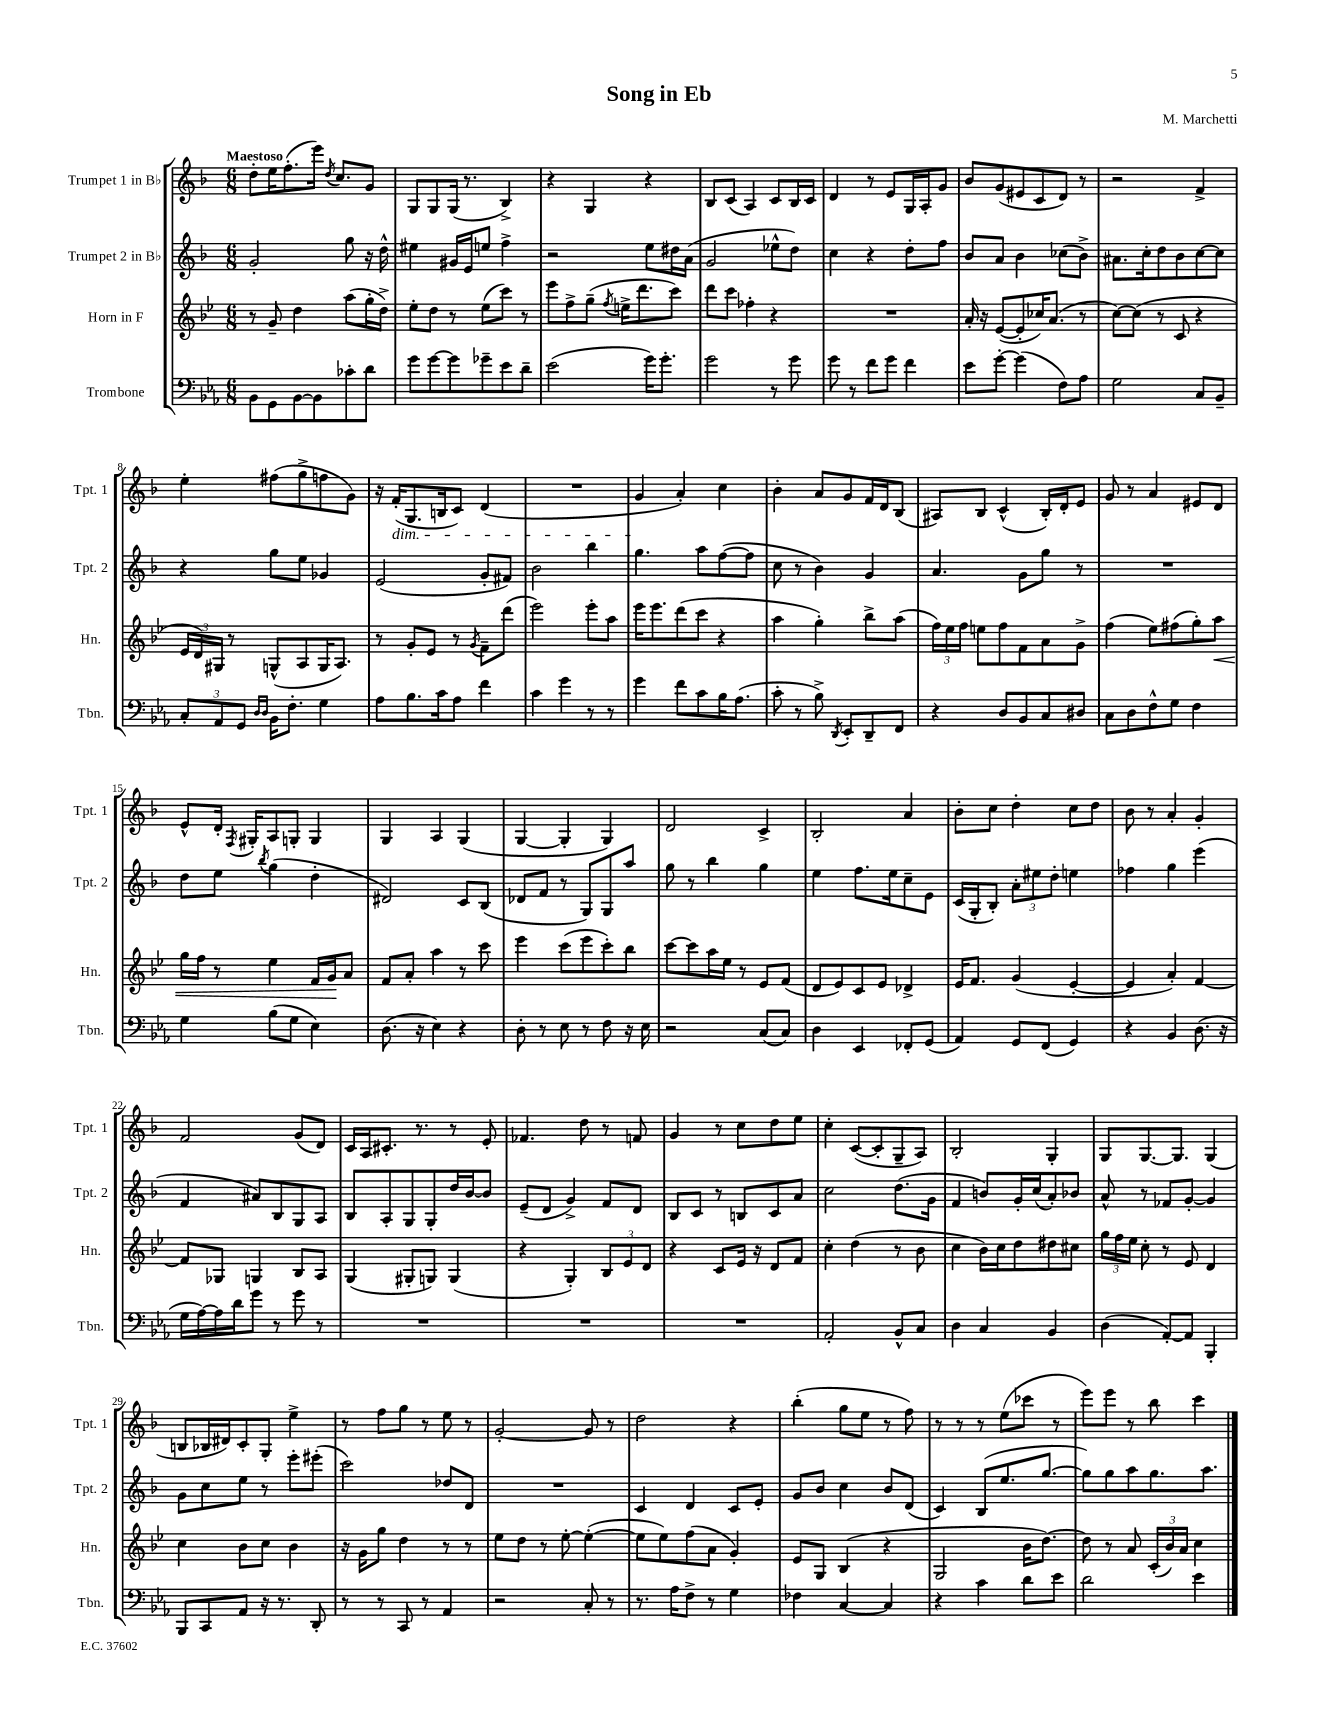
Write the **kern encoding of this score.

**kern	**kern	**kern	**kern
*staff4	*staff3	*staff2	*staff1
*clefF4	*clefG2	*clefG2	*clefG2
*k[b-e-a-]	*k[b-e-]	*k[b-]	*k[b-]
*M6/8	*M6/8	*M6/8	*M6/8
8BB-	8r	2g'	8dd'
8GG	8g~	.	16ee
.	.	.	(8.ff'
[8BB-	4dd	.	.
8BB-]	.	.	16eee)
.	.	.	8qdd
.	.	.	8.cc
8c-'	(8aa	8gg	.
8d	16gg'	16r	8g
.	16dd^)	16dd^^	.
=	=	=	=
8g	8ee-'	4ee#	8G
[8g	8dd	.	8G
8g]	8r	16g#	(16G
.	.	16e	8.r
8g-~	(8ee-	8ee	.
8e-	8ccc)	4ff^	4B-^)
8d~	8r	.	.
=	=	=	=
(2e-	8eee-	2r	4r
.	8ff^	.	.
.	(8gg~	.	4G
.	8qff	.	.
.	16ee^	.	.
.	8.ddd	.	.
16g)	.	8ee	4r
8.g'	.	.	.
.	8ccc)	16dd#	.
.	.	(16a	.
=	=	=	=
2g	8ddd	2g	8B-
.	8ccc	.	(8c
.	4ff-'	.	4A)
8r	4r	8ee-^^	8c
8g	.	8dd)	16B-
.	.	.	16c
=	=	=	=
8g	2.r	4cc	4d
8r	.	.	.
8f	.	4r	8r
8g	.	.	8e
4f	.	8dd'	16G
.	.	.	16A'
.	.	8ff	8g
=	=	=	=
8e-	16a'	8b-	8b-
.	16r	.	.
[8g'	([8e-	8a	(8g
(4g]	8e-']	4b-	8e#
.	16cc-)	.	8c
.	(8.a	.	.
8F)	.	(8cc-	8d)
8A-	8r	8b-^)	8r
=	=	=	=
2G	[8cc)	8.a#	2r
.	(8cc]	.	.
.	.	16cc'	.
.	8r	8dd	.
.	8c	8b-	.
8C	4r	[8cc	4f^
8BB-~	.	8cc]	.
=	=	=	=
12C'	24e-	4r	4ee'
.	24d)	.	.
12AA-	24G#	.	.
.	8r	.	.
12GG	.	.	.
16qqD	.	.	.
16qqD	.	.	.
16BB-	(8G^^	8gg	(8ff#
8.F'	.	.	.
.	8A	8ee	8gg^
4G	16G	4g-	8ff
.	8.A)	.	.
.	.	.	8g)
=	=	=	=
8A-	8r	(2e	16r
.	.	.	(16f'
8.B-	8g'	.	8.G
.	8e-	.	.
16c	.	.	16B
8A-	8r	.	8c)
.	8qg	.	.
4f	8f~	8g'	(4d
.	(8ddd	8f#)	.
=	=	=	=
4c	2eee-)	2b-	2.r
4g	.	.	.
8r	8eee-'	4bb-	.
8r	8aa	.	.
=	=	=	=
4g	16eee-	4.gg	4g
.	8.eee-	.	.
8f	(8ddd	.	4a')
8c	8ccc	8aa	.
16B-	4r	([8ff	4cc
(8.A-	.	.	.
.	.	8ff]	.
=	=	=	=
8c'	4aa	8cc	4b-'
8r	.	8r	.
8B-^)	4gg')	4b-)	8a
8qDD	.	.	.
8EE-'	.	.	8g
8DD~	8bb-^	4g	16f
.	.	.	16d
8FF	(8aa	.	(8B-
=	=	=	=
4r	24ff)	4.a	8A#)
.	24ee-	.	.
.	24ff	.	.
.	8ee	.	8B-
8D	8ff	.	(4c^^
8BB-	8f	8g	.
8C	8a	8gg	16B-')
.	.	.	16d'
8D#	8g^	8r	8e
=	=	=	=
8C	(4ff	2.r	8g
8D	.	.	8r
8F^^	8ee-)	.	4a
8G	(8ff#	.	.
4F	8gg')	.	8e#
.	8aa	.	8d
=	=	=	=
4G	16gg	8dd	8e^^
.	16ff	.	.
.	8r	8ee	16d'
.	.	.	8qF
.	.	.	16G#'
.	.	8qbb-	.
(8B-	4ee-	(4gg	8A
8G	.	.	8G'
4E-)	16f	4dd'	4G
.	16g	.	.
.	8a	.	.
=	=	=	=
(8.D	8f	2d#)	4G
.	8a'	.	.
16r	.	.	.
4E-)	4aa	.	4A
4r	8r	8c	(4G
.	8ccc	(8B-	.
=	=	=	=
8D'	4eee-	8d-	[4G
8r	.	8f	.
8E-	(8ccc	8r	4G']
8r	8eee-	8G)	.
8F	8ccc')	8G	4G)
16r	8bb-	8aa	.
16E-	.	.	.
=	=	=	=
2r	[8ccc	8gg	2d
.	8ccc]	8r	.
.	16aa	4bb-	.
.	16ee-	.	.
.	8r	.	.
(8C	8e-	4gg	4c^
8C)	(8f	.	.
=	=	=	=
4D	8d	4ee	2B-'
.	8e-)	.	.
4EE-	8c	8.ff	.
.	8e-	.	.
.	.	16ee	.
8FF-'	4d-^	8cc~	4a
(8GG	.	8e	.
=	=	=	=
4AA-)	16e-	(16c	8b-'
.	8.f	16G'	.
.	.	8B-')	8cc
8GG	(4g	12a'	4dd'
.	.	12ee#	.
(8FF	.	.	.
.	.	12dd'	.
4GG)	[4e-'	4ee	8cc
.	.	.	8dd
=	=	=	=
4r	4e-]	4ff-	8b-
.	.	.	8r
4BB-	4a')	4gg	4a'
(8.D	[4f	(4eee	4g'
16r	.	.	.
=	=	=	=
16G	8f]	4f	2f
[16A-)	.	.	.
16A-]	8G-	.	.
16d	.	.	.
8g	4G	8a#)	.
8r	.	8B-	.
8g	8B-	8G	(8g
8r	8A	8A	8d)
=	=	=	=
2.r	(4G	8B-	16c
.	.	.	16A
.	.	8A'	8.c#'
.	8G#'	8G	.
.	.	.	8.r
.	8G)	8G'	.
.	(4G	16dd	8r
.	.	[16b-	.
.	.	8b-]	8e'
=	=	=	=
2.r	4r	(8e~	4.f-
.	.	8d	.
.	4G')	4g^)	.
.	.	.	8dd
.	12B-	8f	8r
.	12e-	.	.
.	.	8d	8f
.	12d	.	.
=	=	=	=
2.r	4r	8B-	4g
.	.	8c	.
.	8c	8r	8r
.	16e-	8B	8cc
.	16r	.	.
.	8d	8c	8dd
.	8f	8a	8ee
=	=	=	=
2AA-'	4cc'	2cc	4cc'
.	(4dd	.	([8c
.	.	.	8c']
8BB-^^	8r	(8.dd	8G~
8C	8b-	.	8A)
.	.	16g	.
=	=	=	=
4D	4cc	4f	2B-'
4C	16b-)	8b)	.
.	16cc	.	.
.	8dd	16g'	.
.	.	(16cc	.
4BB-	8dd#	8a')	4G'
.	8cc#	8b-	.
=	=	=	=
(4D	24gg	8a^^	8G
.	24ff	.	.
.	24ee-	.	.
.	8cc'	8r	[8.G
[8AA-')	8r	8f-	.
.	.	.	8.G]
8AA-]	8e-	[8g'	.
4BBB-'	4d	4g]	(4G
=	=	=	=
8BBB-	4cc	8g	8B
8CC	.	8cc	16B-
.	.	.	16d#)
8AA-	8b-	8ee	8c'
16r	8cc	8r	8G'
8.r	.	.	.
.	4b-	8eee'	4ee^
8DD'	.	(8eee#'	.
=	=	=	=
8r	16r	2ccc)	8r
.	16g	.	.
8r	8gg	.	8ff
8CC	4dd	.	8gg
8r	.	.	8r
4AA-	8r	8dd-	8ee
.	8r	8d	8r
=	=	=	=
2r	8ee-	2.r	[2g'
.	8dd	.	.
.	8r	.	.
.	[8ee-'	.	.
8C'	(4ee-'_	.	8g]
8r	.	.	8r
=	=	=	=
8.r	8ee-]	4c	2dd
.	8ee-)	.	.
16A-	.	.	.
8F^	(8ff	4d	.
8r	8a	.	.
4G	4g')	8c	4r
.	.	8e'	.
=	=	=	=
4F-	8e-	8g	(4bb-'
.	8G	8b-	.
[4C	(4B-	4cc	8gg
.	.	.	8ee
4C]	4r	8b-	8r
.	.	(8d	8ff)
=	=	=	=
4r	2G	4c)	8r
.	.	.	8r
4c	.	(8B-	8r
.	.	8.ee	(8ee
8d	16b-	.	8ccc-
.	[8.dd)	[8.gg	.
8e-	.	.	8r
=	=	=	=
2d	8dd]	8gg])	8eee)
.	8r	8gg	8eee
.	8a	8aa	8r
.	(24c'	8.gg	8bb-
.	24b-)	.	.
.	24a	.	.
4e-	4cc	.	4ccc
.	.	8.aa	.
==	==	==	==
*-	*-	*-	*-
